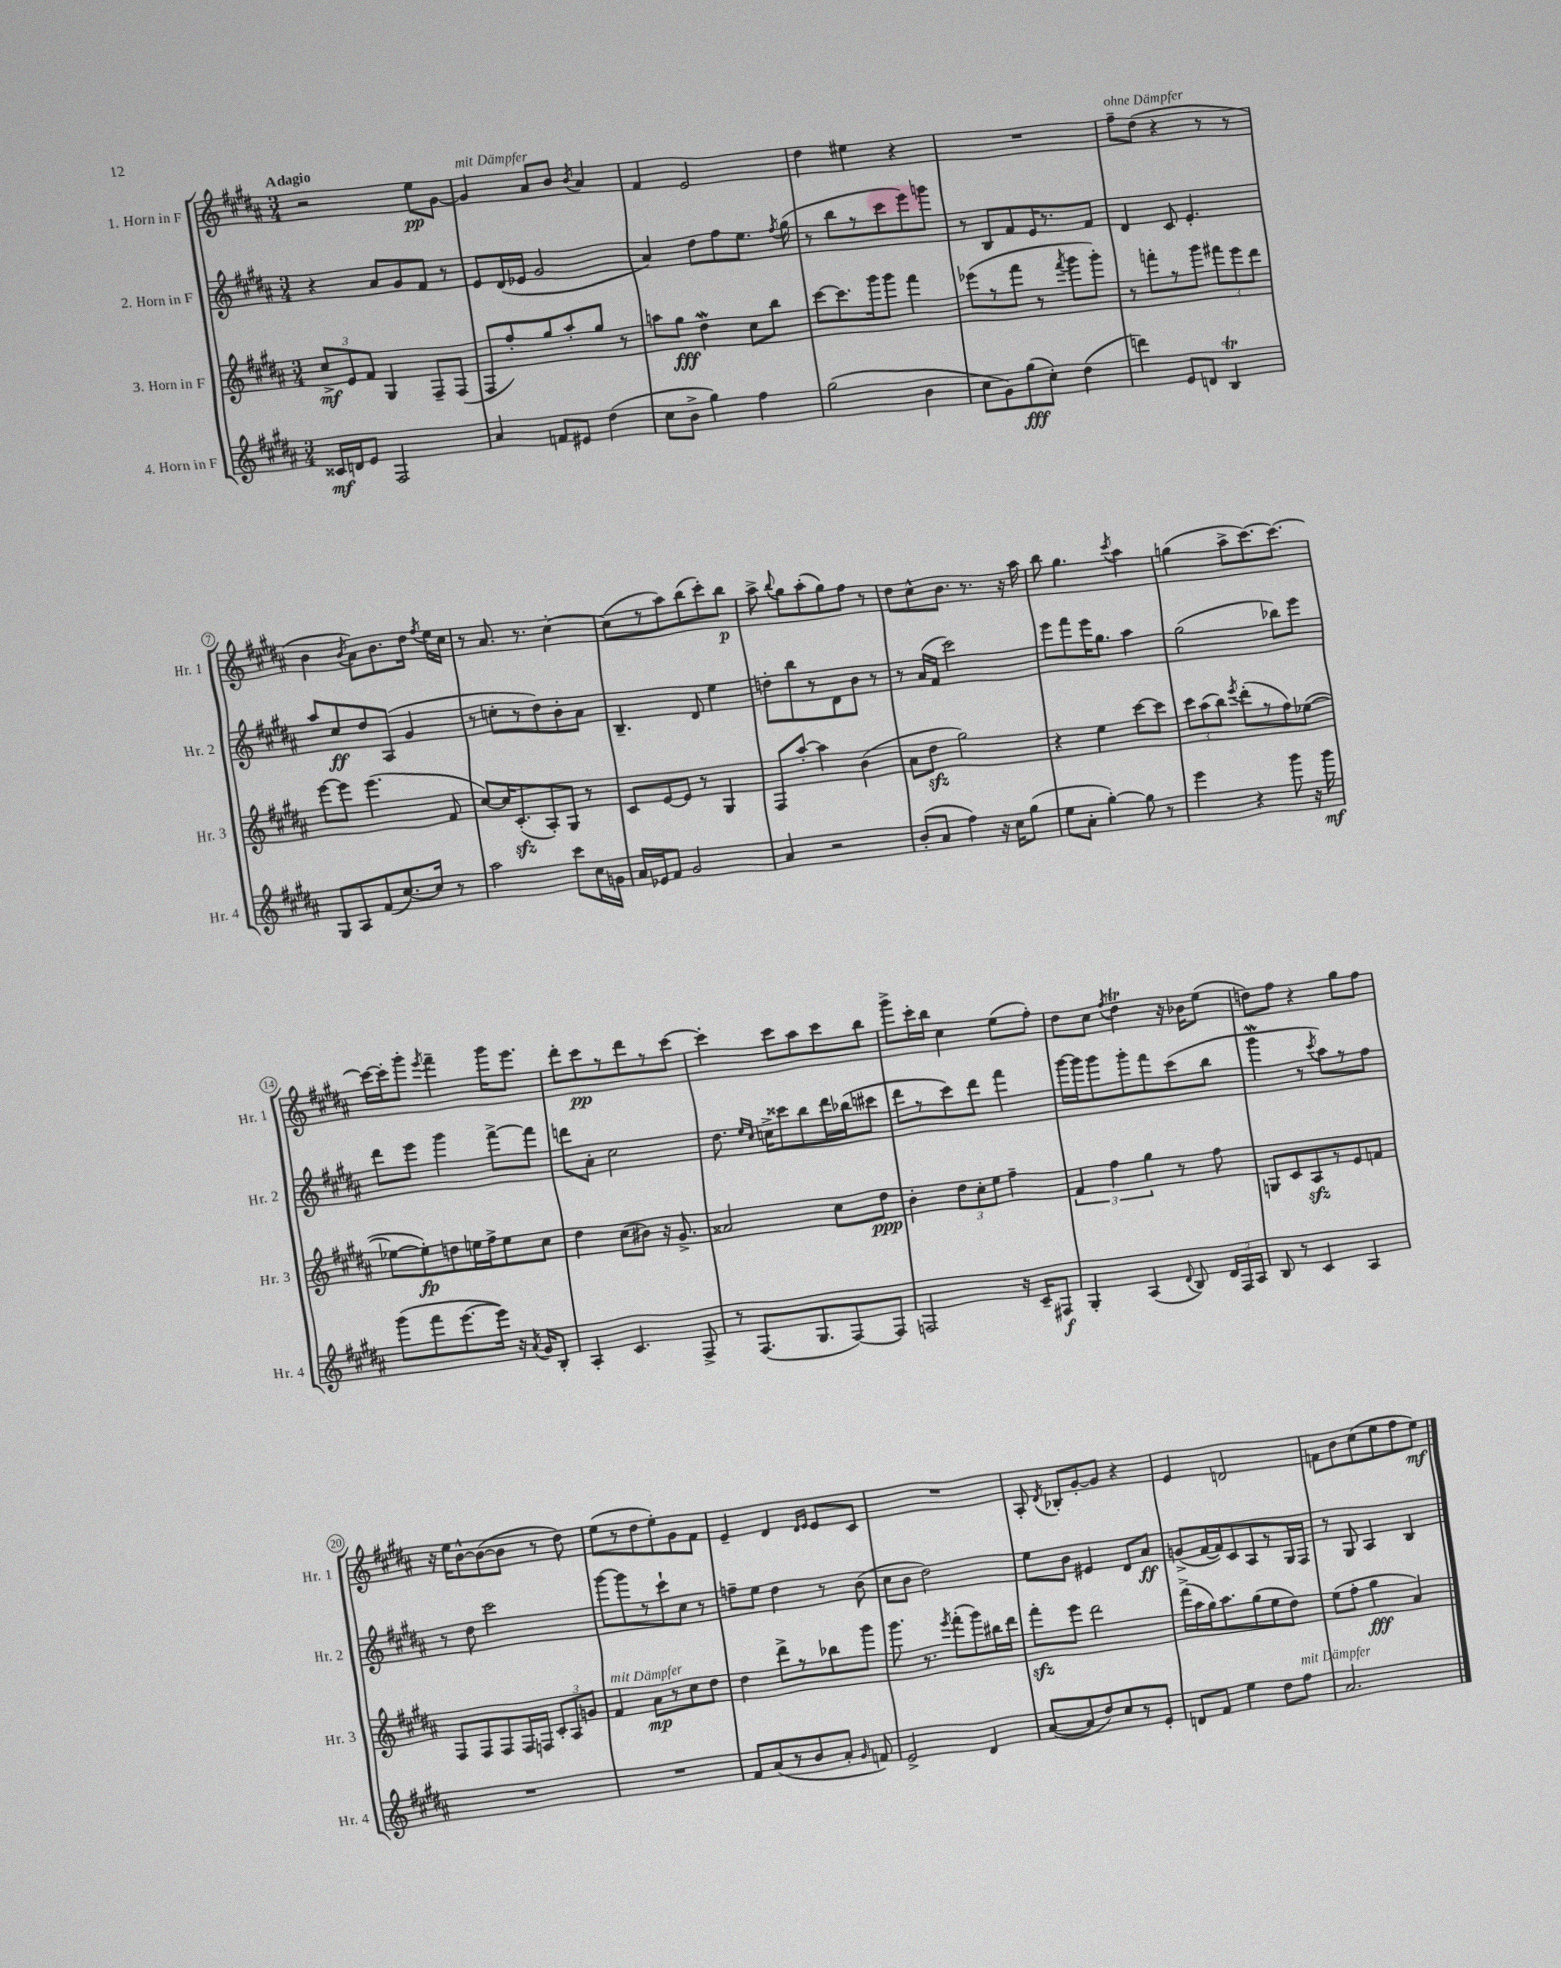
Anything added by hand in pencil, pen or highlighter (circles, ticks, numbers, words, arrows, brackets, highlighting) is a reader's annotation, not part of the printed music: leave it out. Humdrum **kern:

**kern	**dynam	**kern	**dynam	**kern	**dynam	**kern	**dynam
*part4	*part4	*part3	*part3	*part2	*part2	*part1	*part1
*staff4	*staff4	*staff3	*staff3	*staff2	*staff2	*staff1	*staff1
*I"4. Horn in F	*	*I"3. Horn in F	*	*I"2. Horn in F	*	*I"1. Horn in F	*
*I'Hr. 4	*	*I'Hr. 3	*	*I'Hr. 2	*	*I'Hr. 1	*
*clefG2	*	*clefG2	*	*clefG2	*	*clefG2	*
*k[f#c#g#d#a#]	*	*k[f#c#g#d#a#]	*	*k[f#c#g#d#a#]	*	*k[f#c#g#d#a#]	*
*M3/4	*	*M3/4	*	*M3/4	*	*M3/4	*
=1	=1	=1	=1	=1	=1	=1	=1
!	!	!	!	!	!	!LO:TX:a:B:t=Adagio	!
16c##X/LL	mf	12cc#^/L	mf	4r	.	2r	.
16dn/J	.	.	.	.	.	.	.
.	.	12e/	.	.	.	.	.
8e/J	.	.	.	.	.	.	.
.	.	12f#/J	.	.	.	.	.
2F#/	.	4G#/	.	8a#/L	.	.	.
.	.	.	.	8g#/	.	.	.
.	.	8F#~/L	.	8f#/J	.	8ee\L	pp
.	.	(8F#/J	.	8r	.	[8g#\J	.
=2	=2	=2	=2	=2	=2	=2	=2
!	!	!	!	!	!	!LO:TX:a:i:t=mit Dämpfer	!
4a#/	.	8F#/L	.	8e/L	.	4g#/]	.
.	.	8ff#'/)	.	(16d#/L	.	.	.
.	.	.	.	16e-X/JJ	.	.	.
8fn/L	.	8gg#/	.	2g#/	.	8a#/L	.
8e#X/J	.	8aa#'/	.	.	.	8b/J	.
.	.	.	.	.	.	8qb/	.
(4dd#\	.	8gg#/J	.	.	.	4a#/	.
.	.	8r	.	.	.	.	.
=3	=3	=3	=3	=3	=3	=3	=3
8cc#\L	.	8aan\L	.	4a#/)	.	4f#/	.
8b^\J	.	8gg#\J	fff	.	.	.	.
4gg#\)	.	4dd#W\	.	8dd#\L	.	2e/	.
.	.	.	.	8ff#\	.	.	.
4ff#\	.	8cc#\L	.	8.ee\J	.	.	.
.	.	8bb\J	.	.	.	.	.
.	.	.	.	8qff#/	.	.	.
.	.	.	.	(16gg#\	.	.	.
=4	=4	=4	=4	=4	=4	=4	=4
(2gg#\	.	[8ccc#\L	.	8r	.	4dd#\	.
.	.	8.ccc#\]	.	8bb\L	.	.	.
.	.	.	.	8r	.	4ee#X\	.
.	.	16ggg#\k	.	.	.	.	.
.	.	8ggg#\J	.	8ccc#\	.	.	.
4b\	.	4fff#\	.	8eee\)	.	4r	.
.	.	.	.	8gggn\J	.	.	.
=5	=5	=5	=5	=5	=5	=5	=5
8cc#\L	.	(8eee-X\L	.	8r	.	2.r	.
8g#\)	.	8r	.	8B/L	.	.	.
(8gg#\	fff	8fff#\J	.	8f#/	.	.	.
8cc#'\J)	.	8r	.	16e/K	.	.	.
.	.	.	.	8.r	.	.	.
.	.	8qfff#/	.	.	.	.	.
(4dd#\	.	8ggg#\L	.	.	.	.	.
.	.	8ggg#'\J)	.	8f#/J	.	.	.
=6	=6	=6	=6	=6	=6	=6	=6
!	!	!	!	!	!	!LO:TX:a:i:t=ohne Dämpfer	!
4dddn\)	.	8r	.	4d#/	.	8ff#~\L	.
.	.	8fffn'\L	.	.	.	(8dd#\J	.
8e/L	.	8r	.	8c#/	.	4r	.
8dn/J	.	8ggg#\J	.	4.e'/	.	.	.
4BT/	.	12fff#X\L	.	.	.	8r	.
.	.	12eee\	.	.	.	.	.
.	.	.	.	.	.	8r	.
.	.	12ddd#\J	.	.	.	.	.
!!LO:LB:g=z
=7	=7	=7	=7	=7	=7	=7	=7
8G#/L	.	[8eee\L	.	8aa#/L	.	4b\	.
8A#/	.	8eee\J]	.	8cc#/	ff	.	.
.	.	.	.	.	.	8qb/	.
(8f#/	.	(4.eee\	.	8dd#/	.	8a#\L)	.
[8.cc#/)	.	.	.	(8A#/J	.	8.b\	.
.	.	.	.	4g#/	.	.	.
16cc#/Jk]	.	.	.	.	.	16dd#\Jk	.
.	.	.	.	.	.	8qff#/	.
8r	.	8f#/	.	.	.	16ee\LL	.
.	.	.	.	.	.	16cc#\JJ	.
=8	=8	=8	=8	=8	=8	=8	=8
2aa#\	.	[8cc#/L)	.	8r	.	8r	.
.	.	16cc#/K]	.	8ccn'\L	.	8.a#/	.
.	.	(8.c#zz'/	.	.	.	.	.
.	.	.	.	8r	.	.	.
.	.	.	.	.	.	8.r	.
.	.	8A#'/)	.	8dd#\)	.	.	.
8ccc#\L	.	8G#/J	.	8b'\	.	[4cc#'\	.
16cc#\L	.	8r	.	8a#\J	.	.	.
16gn\JJ	.	.	.	.	.	.	.
=9	=9	=9	=9	=9	=9	=9	=9
16a#/LL	.	8c#/L	.	4.B~/	.	(8cc#\L]	.
16e-X/J	.	.	.	.	.	.	.
8f#/J	.	[8e/	.	.	.	8r	.
2g#/	.	8e/J]	.	.	.	8aa#\)	.
.	.	8r	.	8d#/	.	(8bb\	.
.	.	4G#/	.	4ee\	.	8ccc#'\)	.
.	.	.	.	.	.	8bb\J	p
=10	=10	=10	=10	=10	=10	=10	=10
4a#/	.	8F#/L	.	8ddn'\L	.	8aa#^\	.
.	.	.	.	.	.	8qqbb/	.
.	.	[8aa#'/J	.	8bb\	.	8gg#\L	.
2r	.	4aa#\]	.	8r	.	(8aa#'\	.
.	.	.	.	8d#\	.	8gg#\)	.
.	.	(4b\	.	8b\J	.	8ff#\J	.
.	.	.	.	8r	.	8r	.
=11	=11	=11	=11	=11	=11	=11	=11
(8b'/L	.	8a#\L	.	8r	.	8dd#\L	.
8a#/J	.	8dd#zz\J	.	(16a#/LL	.	8cc#^^\	.
.	.	.	.	16f#/JJ	.	.	.
4ff#\)	.	2gg#\)	.	2ccc#\)	.	8.b\J	.
.	.	.	.	.	.	8.r	.
16r	.	.	.	.	.	.	.
16cc#\KL	.	.	.	.	.	.	.
(8gg#\J	.	.	.	.	.	16r	.
.	.	.	.	.	.	16aa#\	.
=12	=12	=12	=12	=12	=12	=12	=12
8ee\L	.	4r	.	8eee\L	.	8bb\	.
8a#'\J	.	.	.	8fff#\	.	4.gg#\	.
[4gg#'\)	.	4ee\	.	16eee\K	.	.	.
.	.	.	.	8.gg#\J	.	.	.
.	.	.	.	.	.	8qccc#/	.
8gg#\]	.	[8ccc#\L	.	4aa#\	.	4aa#\	.
8r	.	8ccc#\J]	.	.	.	.	.
=13	=13	=13	=13	=13	=13	=13	=13
4eee\	.	12ccc#\L	.	(2gg#\	.	(4ggn\	.
.	.	(12aa#\	.	.	.	.	.
.	.	12bb\J)	.	.	.	.	.
.	.	8qeee/	.	.	.	.	.
4r	.	(8ddd#'\L	.	.	.	8aa#^\L	.
.	.	8r	.	.	.	[8.ccc#\)	.
8ggg#\	.	8ff#\)	.	8bb-X\L)	.	.	.
.	.	.	.	.	.	8.ccc#\J_	.
16r	.	([8ee-X\J	.	8eee\J	.	.	.
16ggg#\	mf	.	.	.	.	.	.
!!LO:LB:g=z
=14	=14	=14	=14	=14	=14	=14	=14
(8ggg#\L	.	8ee-X\L_	.	8ddd#\L	.	16ccc#\LL_	.
.	.	.	.	.	.	16ccc#'\J]	.
8fff#\	.	8ee-'\])	fp	8eee\J	.	8ggg#'\J	.
.	.	.	.	.	.	8qeee/	.
[8.eee\	.	8ddn\	.	4ggg#\	.	4fff#~\	.
.	.	16een\L	.	.	.	.	.
16eee\Jk])	.	16ff#^\J	.	.	.	.	.
16r	.	8ee\	.	[8fff#^\L	.	16ggg#\KL	.
8qa#/	.	.	.	.	.	.	.
16g#/KL	.	.	.	.	.	8.eee\J	.
8B'/J	.	8cc#\J	.	8fff#\J]	.	.	.
=15	=15	=15	=15	=15	=15	=15	=15
4A#'/	.	4dd#\	.	8dddn\L	.	8ddd#'\L	.
.	.	.	.	8a#'\J	.	8ccc#\	pp
4.c#/	.	(8cc#\L	.	2cc#\	.	8r	.
.	.	8b#X\J)	.	.	.	8ddd#\	.
.	.	16r	.	.	.	8r	.
.	.	8.g#^/	.	.	.	.	.
8F#^/	.	.	.	.	.	[8ccc#\J	.
=16	=16	=16	=16	=16	=16	=16	=16
8r	.	2a##X/	.	8.dd#\	.	4ccc#'\]	.
(8.F#/L	.	.	.	.	.	.	.
.	.	.	.	16qqee/LL	.	.	.
.	.	.	.	16qqcc#/JJ	.	.	.
.	.	.	.	16ccn^\KL	.	.	.
.	.	.	.	8ccc##X\	.	8ccc#\L	.
8.G#/	.	.	.	.	.	.	.
.	.	.	.	8bb\	.	8aa#\	.
[8F#/)	.	8cc#\L	.	16ddd#\L	.	8ccc#\	.
.	.	.	.	(16bb-X\J	.	.	.
8F#/J]	.	8dd#\J	ppp	8ccc#X\J	.	8bb\J	.
=17	=17	=17	=17	=17	=17	=17	=17
2Fn/	.	4b'\	.	8ddd#\L	.	8ggg#^\L	.
.	.	.	.	8r	.	16ccc#'\L	.
.	.	.	.	.	.	16bb\JJ	.
.	.	12dd#\L	.	8ccc#\)	.	4cc#\	.
.	.	12cc#'\	.	.	.	.	.
.	.	.	.	8ddd#\J	.	.	.
.	.	12ee\J	.	.	.	.	.
16r	.	4ff#~\	.	4fff#\	.	(8ee\L	.
16c#~/KL	.	.	.	.	.	.	.
8F#X/J	f	.	.	.	.	8ff#'\J)	.
=18	=18	=18	=18	=18	=18	=18	=18
4G#'/	.	6f#/	.	[16ggg#\LL	.	8dd#\L	.
.	.	.	.	16ggg#\J]	.	.	.
.	.	.	.	8ggg#\	.	8cc#\J	.
.	.	6ff#\	.	.	.	.	.
.	.	.	.	.	.	8qff#/	.
(4A#/	.	.	.	8ggg#'\	.	4dd#t\	.
.	.	6gg#\	.	.	.	.	.
.	.	.	.	8fff#\	.	.	.
8qqd#/	.	.	.	.	.	.	.
8B/)	.	8r	.	(8ccc#\	.	16r	.
.	.	.	.	.	.	16b-X\KL	.
24d#/LL	.	8ff#\	.	8bb\J	.	(8ee\J	.
24F#/	.	.	.	.	.	.	.
24A#/JJ	.	.	.	.	.	.	.
=19	=19	=19	=19	=19	=19	=19	=19
8B/	.	8Gn/L	.	4ggg#W\	.	8ddn\L)	.
8r	.	8c#/	.	.	.	8ff#\J	.
4c#/	.	8A#zz/	.	8r	.	4r	.
.	.	.	.	8qccc#/	.	.	.
.	.	8r	.	8aa#\L)	.	.	.
4A#/	.	8e/	.	8r	.	8gg#\L	.
.	.	8fn/J	.	8ff#\J	.	8ff#\J	.
!!LO:LB:g=z
=20	=20	=20	=20	=20	=20	=20	=20
2.r	.	8F#/L	.	8r	.	16r	.
.	.	.	.	.	.	16ee\KL	.
.	.	8F#/	.	8dd#\	.	[8b^^\	.
.	.	8F#/	.	2ccc#\	.	(8b\_	.
.	.	16F#/L	.	.	.	8b\J]	.
.	.	16Fn/JJ	.	.	.	.	.
.	.	12c#'/L	.	.	.	8r	.
.	.	12A#/	.	.	.	.	.
.	.	.	.	.	.	8dd#\)	.
.	.	12gn/J	.	.	.	.	.
=21	=21	=21	=21	=21	=21	=21	=21
!	!	!LO:TX:a:i:t=mit Dämpfer	!	!	!	!	!
2.r	.	4f#/	.	[8ggg#\L	.	(8ee\L	.
.	.	.	.	8ggg#\]	.	8r	.
.	.	8a#\L	mp	8r	.	8dd#\	.
.	.	8r	.	8ccc#`\	.	8ee'\)	.
.	.	8cc#\	.	8cc#\J	.	8g#\	.
.	.	8dd#\J	.	8r	.	8f#\J	.
=22	=22	=22	=22	=22	=22	=22	=22
8f#/L	.	4dd#\	.	8ffn~\L	.	4e~/	.
(8a#/	.	.	.	8ee\J	.	.	.
8r	.	8ddd#^\L	.	4dd#\	.	4d#/	.
8b/	.	8r	.	.	.	.	.
.	.	.	.	.	.	16qqd#/LL	.
.	.	.	.	.	.	16qqe/JJ	.
8a#'/J	.	8bb-X\	.	8r	.	8e/L	.
16qqg#/	.	.	.	.	.	.	.
8fn/)	.	8ggg#\J	.	(8b\	.	8c#/J	.
=23	=23	=23	=23	=23	=23	=23	=23
2e^/	.	8.ggg#\	.	8cc#\L	.	2.r	.
.	.	.	.	8b\J	.	.	.
.	.	8.r	.	.	.	.	.
.	.	.	.	2dd#\)	.	.	.
.	.	8qeee/	.	.	.	.	.
.	.	(8fff#'\L	.	.	.	.	.
4d#/	.	8ggg#\)	.	.	.	.	.
.	.	16bb#X\L	.	.	.	.	.
.	.	16ddd#\JJ	.	.	.	.	.
=24	=24	=24	=24	=24	=24	=24	=24
([8a#/L	.	8fff#zz'\L	.	8ee\L	.	8A#'/	.
.	.	.	.	.	.	8qd#/	.
8a#/]	.	8eee\J	.	8b\J	.	8B-X'/L	.
8dd#/)	.	2ddd#\	.	4e#X/	.	[8g#'/	.
8cc#/	.	.	.	.	.	8g#/J]	.
8r	.	.	.	8d#/L	.	4r	.
8e'/J	.	.	.	8a#/J	ff	.	.
=25	=25	=25	=25	=25	=25	=25	=25
8dn/L	.	(16fff#^\LL	.	(8gn^/L	.	4e/	.
.	.	16aa#\	.	.	.	.	.
8f#/J	.	16gg#\J)	.	[16f#/L	.	.	.
.	.	8.aa#\	.	16f#/J])	.	.	.
4ee\	.	.	.	8c#/	.	2dn/	.
.	.	(8gg#\	.	8A#/	.	.	.
8dd#\L	.	8ee\	.	8r	.	.	.
!LO:TX:a:i:t=mit Dämpfer	!	!	!	!	!	!	!
8ff#\J	.	8dd#\J)	.	16G#/L	.	.	.
.	.	.	.	16F#/JJ	.	.	.
=26	=26	=26	=26	=26	=26	=26	=26
2.a#/	.	(8ee\L	.	8r	.	8fn\L	.
.	.	8ff#'\J	.	8G#/	.	8b\	.
.	.	4gg#\	fff	4A#/	.	(8cc#\	.
.	.	.	.	.	.	8ee\	.
.	.	4a#/)	.	4B/	.	8ff#\	.
.	.	.	.	.	.	8ee\J)	mf
==	==	==	==	==	==	==	==
*-	*-	*-	*-	*-	*-	*-	*-
